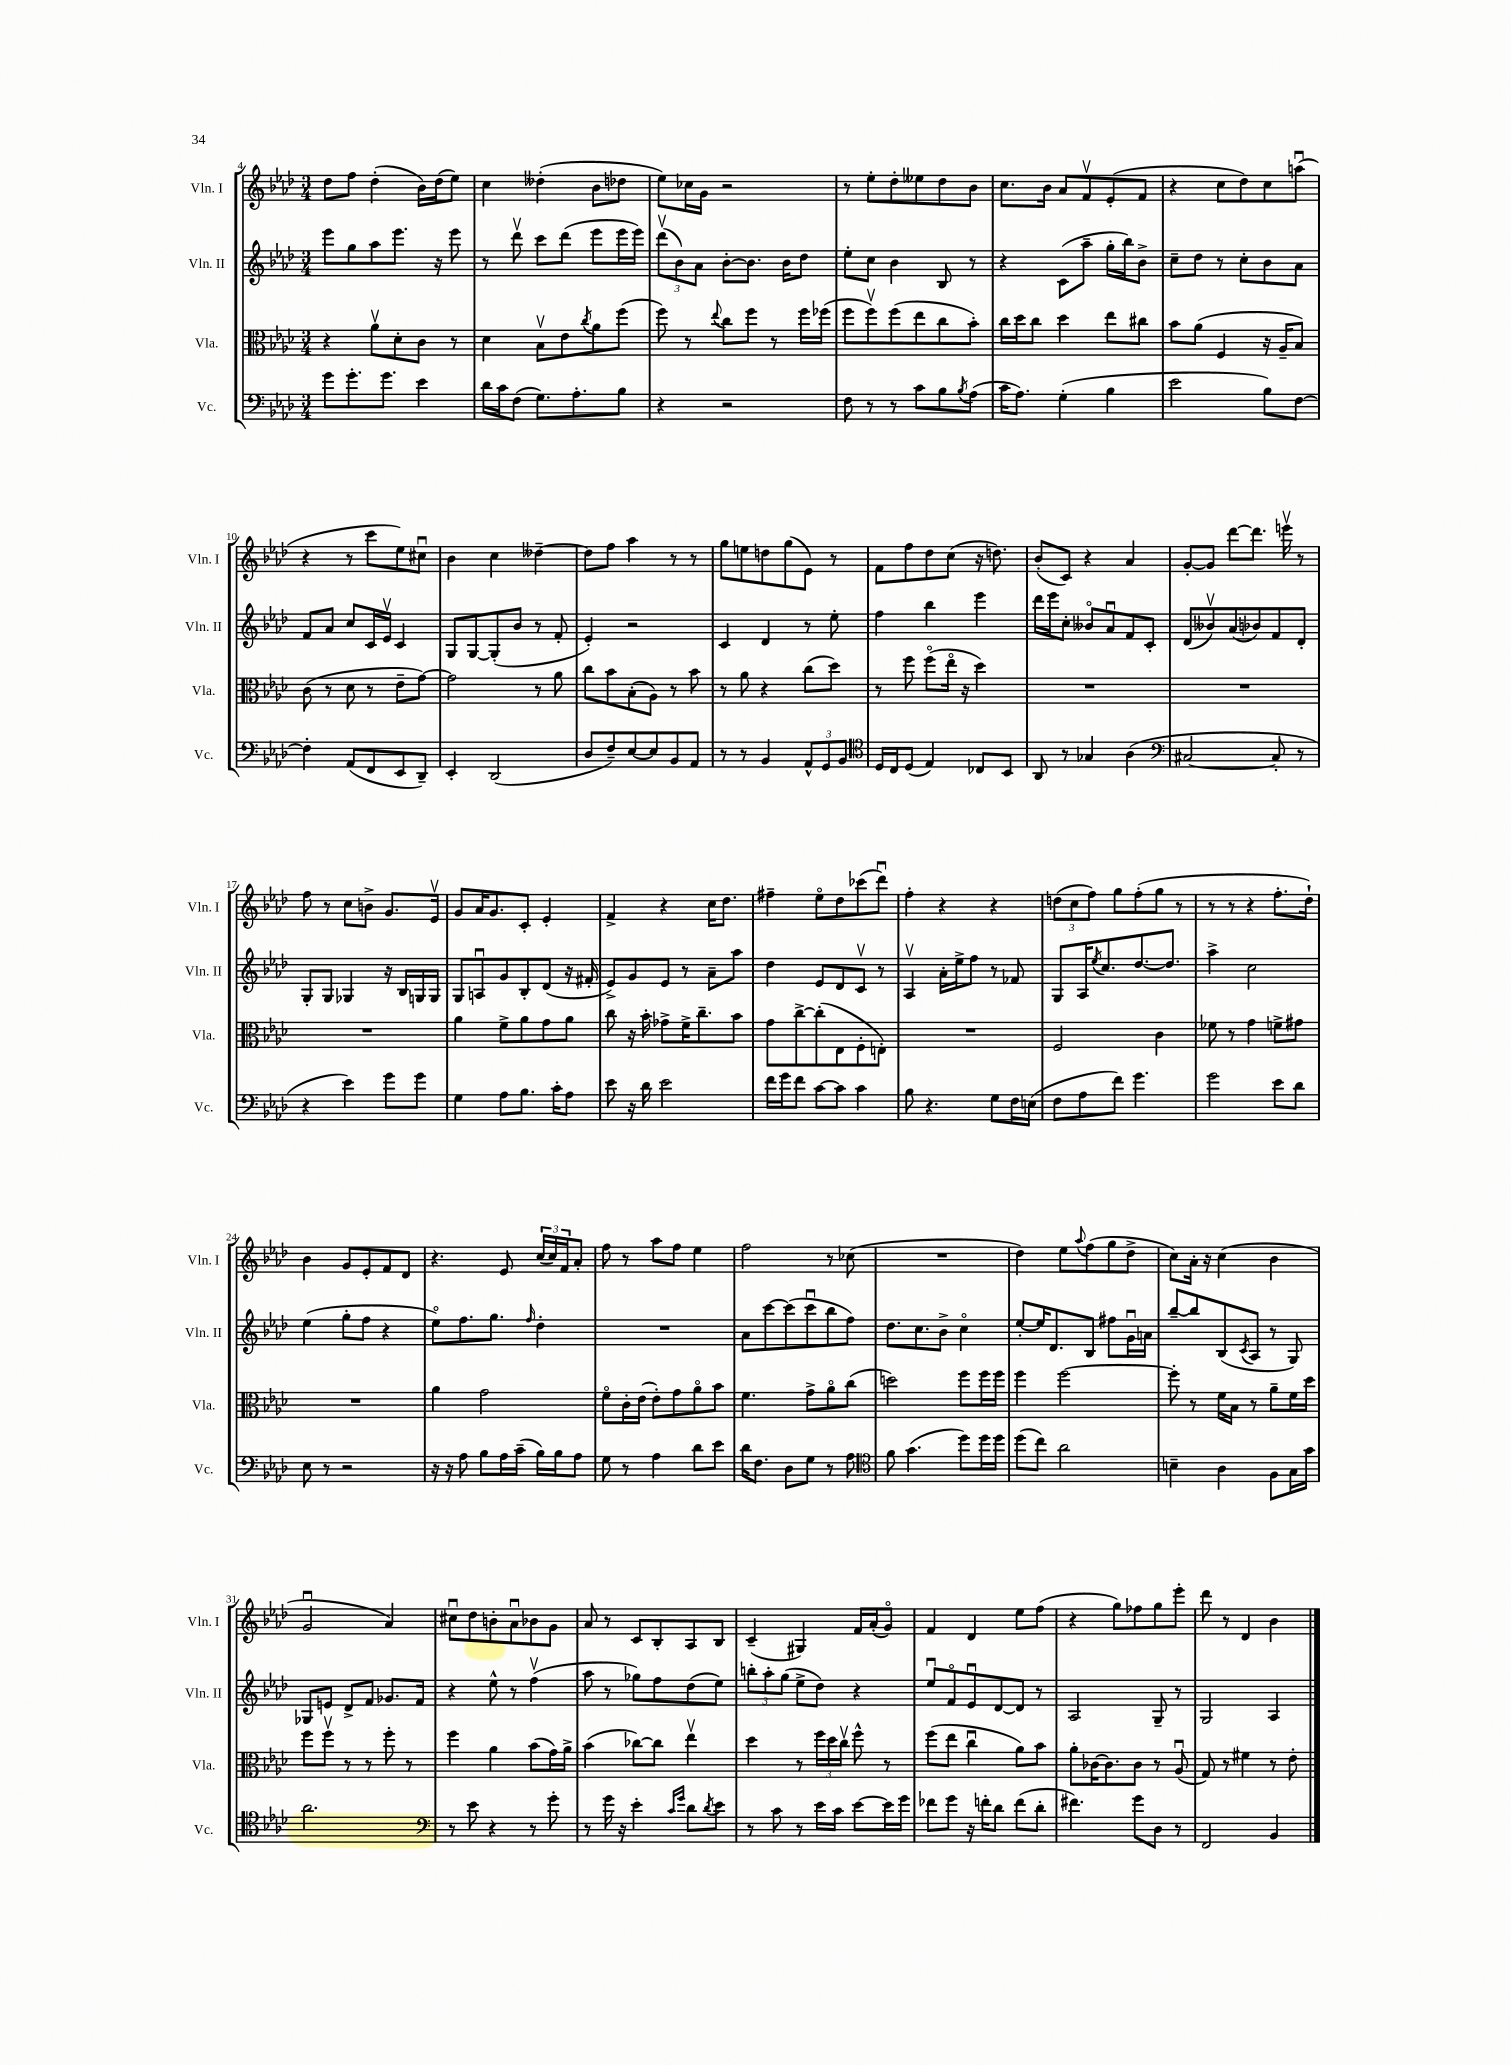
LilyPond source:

<<
\new StaffGroup <<
\new Staff = "s0" \with { instrumentName = "Vln. I" shortInstrumentName = "Vln. I" } {
    \clef treble \key aes \major \numericTimeSignature \time 3/4
    des''8 f''8 des''4-.( bes'16) des''16( ees''8) |
    c''4 deses''4-.( bes'8 des''8 |
    ees''8) ces''16 g'16 r2 |
    r8 ees''8-. des''8-. eeses''8 des''8 bes'8 |
    c''8. bes'16 aes'8 f'8\upbow ees'8-.( f'8 |
    r4 c''8 des''8) c''8 a''8\downbow( |
    r4 r8 c'''8 ees''8) cis''8\downbow |
    bes'4 c''4 deses''4~-- |
    deses''8 f''8 aes''4 r8 r8 |
    g''8 e''8 d''8 g''8( ees'8) r8 |
    f'8 f''8 des''8 c''8( r16 d''8.) |
    bes'8-.( c'8) r4 aes'4 |
    g'8~-. g'8 des'''8~ des'''8. e'''16\upbow r8 |
    f''8 r8 c''8 b'8-> g'8. ees'16\upbow |
    g'8 aes'16 g'8. c'8-. ees'4-. |
    f'4-> r4 c''16 des''8. |
    fis''4-- ees''8\flageolet des''8 ces'''8( des'''8\downbow) |
    f''4-. r4 r4 |
    \tuplet 3/2 { d''8( c''8 f''8) } g''8 f''8-.( g''8 r8 |
    r8 r8 r4 f''8.-. des''16-!) |
    bes'4 g'8 ees'8-. f'8 des'8 |
    r4. ees'8 \tuplet 3/2 { c''16( c''16) f'16 } aes'8-. |
    f''8 r8 aes''8 f''8 ees''4 |
    f''2 r8 ces''8( |
    R2. |
    des''4) ees''8 \appoggiatura { aes''8 } f''8( g''8 des''8-> |
    c''8) aes'16-. r16 c''4( bes'4 |
    g'2\downbow aes'4) |
    cis''8\downbow des''8 b'8-. aes'8\downbow bes'8 g'8 |
    aes'8 r8 c'8 bes8-. aes8 bes8 |
    c'4--( gis4) f'16 aes'16-.( g'8\flageolet) |
    f'4 des'4 ees''8 f''8( |
    r4 g''8) fes''8 g''8 ees'''8-. |
    des'''8 r8 des'4 bes'4 \bar "|." |
}
\new Staff = "s1" \with { instrumentName = "Vln. II" shortInstrumentName = "Vln. II" } {
    \clef treble \key aes \major \numericTimeSignature \time 3/4
    ees'''8 g''8 aes''8 ees'''8. r16 ees'''8 |
    r8 des'''8\upbow c'''8 des'''8( ees'''8 ees'''16 ees'''16) |
    \tuplet 3/2 { des'''8\upbow( bes'8) aes'8 } bes'8~-. bes'8. bes'16 des''8 |
    ees''8-. c''8 bes'4 bes8 r8 |
    r4 c'8( aes''8-- g''16-. bes''16) bes'8-> |
    c''8-- des''8 r8 c''8-. bes'8 aes'8 |
    f'8 aes'8 c''8 c'16 ees'16\upbow c'4 |
    g8 g8~ g8-.( bes'8 r8 f'8-. |
    ees'4-.) r2 |
    c'4 des'4 r8 ees''8-. |
    f''4 bes''4 ees'''4 |
    des'''16 ees'''16 c''8-. beses'8\flageolet aes'8\downbow f'8 c'8-. |
    des'8( beses'8\upbow) aes'8( bes'8) f'8 des'8-. |
    g8-. g8 ges4 r16 bes16 g16 g16 |
    g8 a8\downbow g'8 bes8-. des'8( r16 fis'16-. |
    ees'8->) g'8 ees'8 r8 aes'8-- aes''8 |
    des''4 ees'8 des'8 c'8\upbow r8 |
    aes4\upbow aes'16-. ees''16-> f''8 r8 fes'8 |
    g8 aes16 \acciaccatura { ees''8 } c''8. des''8.~ des''8. |
    aes''4-> c''2 |
    ees''4( g''8-. f''8 r4 |
    ees''8\flageolet) f''8. g''8. \grace { f''16 } des''4-. |
    R2. |
    aes'8 c'''8~ c'''8( c'''8\downbow bes''8 f''8) |
    des''8. c''8. bes'8-> c''4\flageolet |
    ees''8~-. ees''16 des'8. bes8 fis''8 g'16\downbow a'16 |
    bes''8~-- bes''8 bes8( \acciaccatura { c'8 } aes8 r8 g8) |
    ges8 e'8 des'8-> f'8 ges'8. f'16 |
    r4 ees''8-^ r8 f''4\upbow( |
    aes''8 r8 ges''8) f''8 des''8( ees''8) |
    \tuplet 3/2 { b''8-. aes''8-. g''8( } ees''8-> des''8) r4 |
    ees''8\downbow f'8\flageolet ees'8\downbow des'8~ des'8 r8 |
    aes2 g8-- r8 |
    g2 aes4 \bar "|." |
}
\new Staff = "s2" \with { instrumentName = "Vla." shortInstrumentName = "Vla." } {
    \clef alto \key aes \major \numericTimeSignature \time 3/4
    r4 aes'8\upbow des'8-. c'8 r8 |
    des'4 bes8\upbow ees'8 \acciaccatura { c''8 } aes'8 f''8( |
    f''8) r8 \appoggiatura { ees''8 } c''8 f''8 r8 f''16 fes''16( |
    f''8 f''8\upbow) f''8( ees''8 c''8 bes'8-.) |
    c''16 des''16 c''8 des''4 ees''8 cis''8 |
    bes'8 aes'8( f4 r16 aes16-- bes8) |
    c'8( r8 des'8 r8 ees'8-- g'8~) |
    g'2 r8 aes'8 |
    c''8 bes'8 bes8-.( aes8) r8 bes'8 |
    r8 aes'8 r4 c''8( des''8) |
    r8 f''8 f''8\flageolet( ees''16\flageolet r16 des''4) |
    R2. |
    R2. |
    R2. |
    aes'4 f'8-> aes'8 g'8 aes'8 |
    c''8 r16 bes'16-. ges'8-> f'16-> c''8.-- bes'8 |
    g'8 c''8~-> c''8-.( ees8 f8-. e8-.) |
    R2. |
    f2 c'4 |
    fes'8 r8 g'4 f'8-> gis'8 |
    R2. |
    aes'4 g'2 |
    f'8\flageolet c'16-. ees'16( ees'8-.) g'8 aes'8\flageolet bes'8 |
    f'4. g'8-> aes'8\flageolet c''8( |
    d''2) f''8 f''16 f''16 |
    f''4 f''2~ |
    f''8-. r8 f'16 bes16 r8 aes'8-- f'16 des''16 |
    f''8 f''8\upbow r8 r8 f''8-. r8 |
    f''4 aes'4 bes'8( g'16) aes'16-> |
    bes'4( ces''8~) ces''8 ees''4\upbow |
    des''4 r8 \tuplet 3/2 { f''16 des''16 c''16\upbow } f''8-^ r8 |
    f''8( ees''8 c''4\downbow aes'8) bes'8 |
    aes'8-. ces'16~ ces'8. ces'8 r8 aes8\downbow( |
    g8) r8 fis'4 r8 ees'8-. \bar "|." |
}
\new Staff = "s3" \with { instrumentName = "Vc." shortInstrumentName = "Vc." } {
    \clef bass \key aes \major \numericTimeSignature \time 3/4
    g'8 g'8.-. g'8. ees'4 |
    des'16 c'16 f8( g8.) aes8.-. bes8 |
    r4 r2 |
    f8 r8 r8 c'8 bes8 \acciaccatura { bes8 } aes8( |
    c'16 aes8.) g4-.( bes4 |
    ees'2 bes8) f8~ |
    f4-. aes,8( f,8 ees,8 des,8--) |
    ees,4-. des,2( |
    des8 f8--) ees8~ ees8 bes,8 aes,8 |
    r8 r8 bes,4 \tuplet 3/2 { aes,8-^ g,8 bes,8 } |
    \clef tenor des16 c16 des8( ees4) ces8 bes,8 |
    aes,8 r8 ges4 aes4( |
    \clef bass cis2~ cis8-. r8 |
    r4 ees'4) g'8 g'8 |
    g4 aes8 bes8. c'16-. aes8 |
    ees'8 r16 des'16 ees'2 |
    f'16 g'16 f'8 c'8~ c'8 c'4 |
    bes8 r4. g8 f16 e16( |
    f8 aes8 f'8) g'4. |
    g'2 ees'8 des'8 |
    ees8 r8 r2 |
    r16 r16 aes8 bes8 aes16 c'16--( bes16) bes16 aes8 |
    g8 r8 aes4 des'8 ees'8 |
    des'16 f8. des8 g8 r8 aes8 |
    \clef tenor f'8 g'4.( des''8) des''16 des''16 |
    des''8( c''8) aes'2 |
    b4-- aes4 f8 g16 g'16 |
    aes'2. |
    \clef bass r8 ees'8 r4 r8 g'8-. |
    r8 g'16 r16 ees'4-. \grace { c'16 g'16 } des'8 \acciaccatura { des'8 } ees'8 |
    r8 c'8 r8 ees'16 c'16 ees'8~ ees'16 g'16 |
    fes'8 g'8 r16 f'16-. des'8 f'8( des'8-. |
    fis'4.) g'8 des8 r8 |
    f,2 bes,4 \bar "|." |
}
>>
>>
\layout { \context { \Score currentBarNumber = #4 } }
